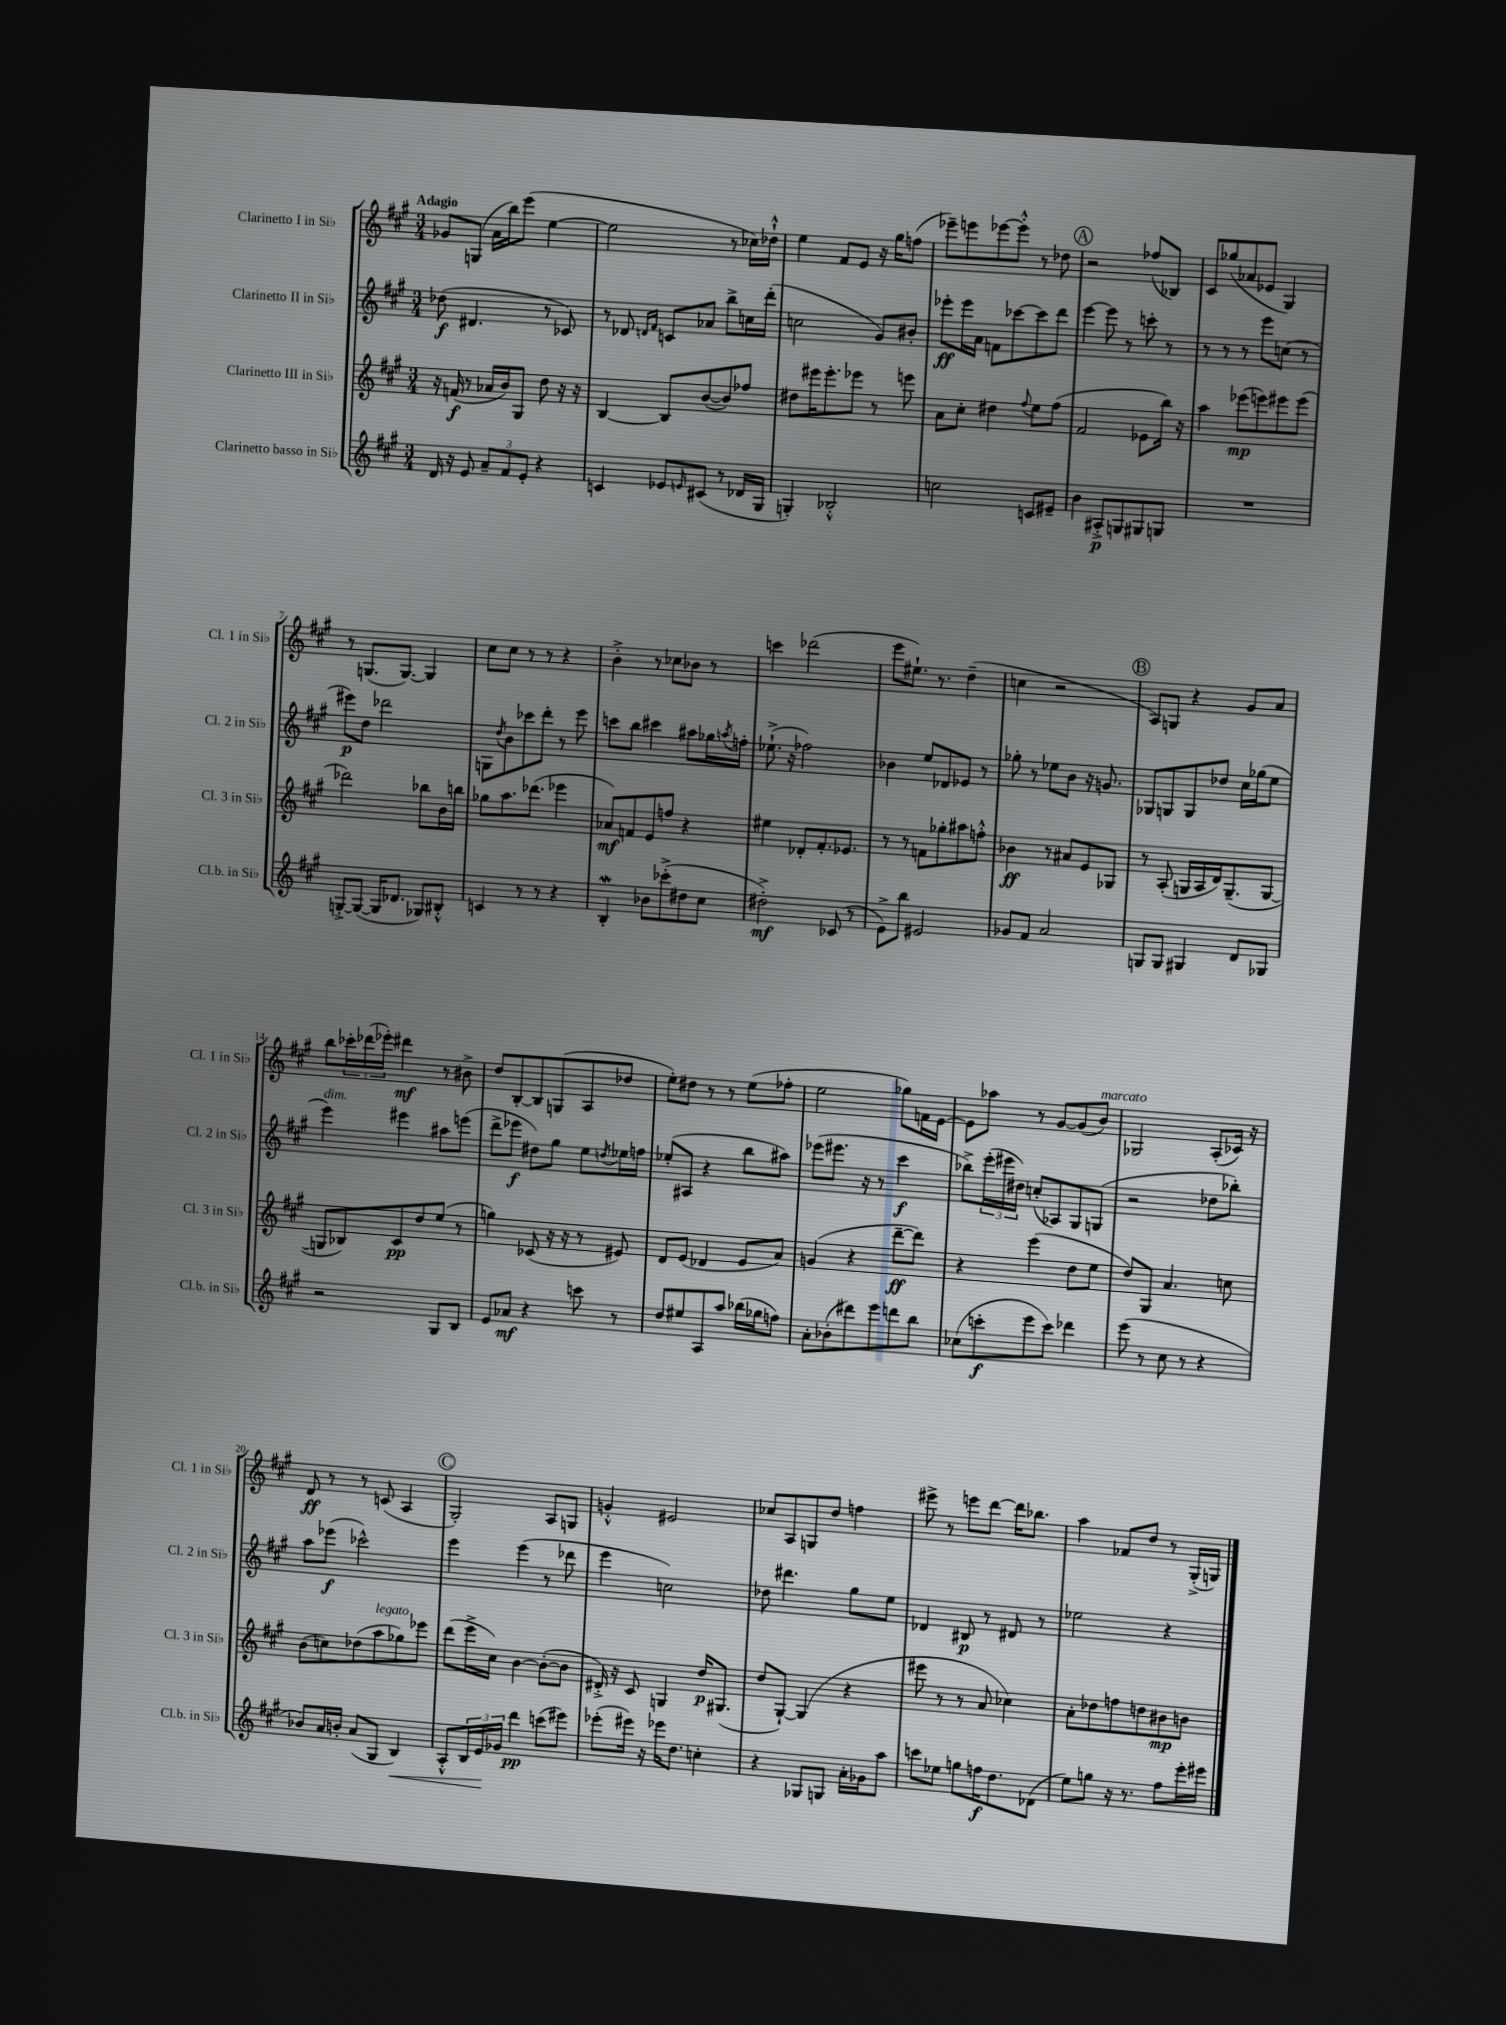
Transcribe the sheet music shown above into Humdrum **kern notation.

**kern	**dynam	**kern	**dynam	**kern	**dynam	**kern	**dynam
*part4	*part4	*part3	*part3	*part2	*part2	*part1	*part1
*staff4	*staff4	*staff3	*staff3	*staff2	*staff2	*staff1	*staff1
*I"Clarinetto basso in Si♭	*	*I"Clarinetto III in Si♭	*	*I"Clarinetto II in Si♭	*	*I"Clarinetto I in Si♭	*
*I'Cl.b. in Si♭	*	*I'Cl. 3 in Si♭	*	*I'Cl. 2 in Si♭	*	*I'Cl. 1 in Si♭	*
*clefG2	*	*clefG2	*	*clefG2	*	*clefG2	*
*k[f#c#g#]	*	*k[f#c#g#]	*	*k[f#c#g#]	*	*k[f#c#g#]	*
*M3/4	*	*M3/4	*	*M3/4	*	*M3/4	*
=1	=1	=1	=1	=1	=1	=1	=1
!	!	!	!	!	!	!LO:TX:a:B:t=Adagio	!
16d/	.	16r	.	(8dd-X\	f	8g-X/L	.
16r	.	(16fn/	f	.	.	.	.
8e/	.	8r	.	4.d#X/	.	(8Gn/J	.
12a~/L	.	16a-X/LL	.	.	.	16a\LL	.
.	.	16b/J)	.	.	.	16bb\J)	.
12f#/	.	.	.	.	.	.	.
.	.	8G#/J	.	.	.	(8eee\J	.
12e'/J	.	.	.	.	.	.	.
4r	.	8dd\	.	8r	.	[4ee\	.
.	.	16r	.	8c-X/)	.	.	.
.	.	16r	.	.	.	.	.
=2	=2	=2	=2	=2	=2	=2	=2
4cn/	.	[4B/	.	8r	.	2ee\]	.
.	.	.	.	8d-X/	.	.	.
.	.	.	.	16qqdn/LL	.	.	.
.	.	.	.	16qqf#/JJ	.	.	.
8e-X/L	.	8B/L]	.	8cn/L	.	.	.
16qqen/	.	.	.	.	.	.	.
(8c#X/J	.	([8b/	.	8a-X/J	.	.	.
8r	.	8b/])	.	8bb^\L	.	8r	.
16d-X/LL	.	8ff-X/J	.	16ccn\L	.	16cc-X\LL)	.
16G#/JJ	.	.	.	(16ddd'\JJ	.	16dd-X`^^\JJ	.
=3	=3	=3	=3	=3	=3	=3	=3
4Gn'/)	.	8dd#X\L	.	2ccn\	.	4ee\	.
.	.	16eee#X\K	.	.	.	.	.
.	.	8.eee#'\	.	.	.	.	.
2B-X'^^/	.	.	.	.	.	8f#/L	.
.	.	8eee-X\J	.	.	.	8e/J	.
.	.	8r	.	8g#/L)	.	16r	.
.	.	.	.	.	.	16gg#\KL	.
.	.	8eeen\	.	8b#X'/J	.	(8ffn\J	.
=4	=4	=4	=4	=4	=4	=4	=4
2ccn\	.	8a\L	.	8eee-X'\L	ff	8eee-X~\L)	.
.	.	8cc#'\J	.	16eee-\L	.	8eeen\	.
.	.	.	.	16a\JJ	.	.	.
.	.	4dd#X\	.	8fn\L	.	[8eee-X\	.
.	.	.	.	[8ccc-X\	.	8eee-'^^\J]	.
.	.	8qqff#/	.	.	.	.	.
8cn/L	.	8ee\L	.	8ccc-\]	.	8r	.
8e#X~/J	.	(8ff#\J	.	8ddd\J	.	8dd-X\	.
!!LO:REH:place=s1:t=A
=5	=5	=5	=5	=5	=5	=5	=5
4b\	.	2f#/	.	[4eee\	.	2r	.
8A#X'^/L	p	.	.	8eee\]	.	.	.
8Gn/	.	.	.	8r	.	.	.
8G#X/	.	8e-X\L	.	8cccn'\	.	(8ff-X/L	.
8Gn/J	.	16bb\Jk)	.	8r	.	8B-X/J)	.
.	.	16r	.	.	.	.	.
=6	=6	=6	=6	=6	=6	=6	=6
2.r	.	4aa\	.	8r	.	8c#/L	.
.	.	.	.	8r	.	(8gg-X/	.
.	.	(8eee-X\L	mp	8r	.	8a-X/	.
.	.	8eeen\)	.	8eee\L	.	8e-X/J	.
.	.	8eee#X\	.	(8ccn\J	.	4G#/)	.
.	.	(8eee#\J	.	8r	.	.	.
!!LO:LB:g=z
=7	=7	=7	=7	=7	=7	=7	=7
[8Gn'^/L	.	2ddd-X\)	.	8eee#X\L)	p	8r	.
(8G/J_	.	.	.	8dd\J	.	(8.Gn/L	.
16G/KL]	.	.	.	2ddd-X\	.	.	.
8.d-X/J	.	.	.	.	.	[8.G/J)	.
8G-X/L)	.	8bb-X\L	.	.	.	4G/]	.
8B#X'^^/J	.	16b\L	.	.	.	.	.
.	.	16bbn\JJ	.	.	.	.	.
=8	=8	=8	=8	=8	=8	=8	=8
4cn/	.	8gg-X\L	.	8Gn\L	.	8cc#\L	.
.	.	.	.	8qdd/	.	.	.
.	.	8.aa\	.	8b\	.	8cc#\J	.
8r	.	.	.	8ccc-X\	.	8r	.
.	.	(8.ddd-X\J	.	.	.	.	.
8r	.	.	.	8ddd'\J	.	8r	.
4r	.	4eee-X\	.	8r	.	4r	.
.	.	.	.	8eee\	.	.	.
=9	=9	=9	=9	=9	=9	=9	=9
4BW'/	.	8a-X/L)	mf	8cccn\L	.	4b'^\	.
.	.	8fn/	.	8bb\J	.	.	.
8b-X\L	.	8e/	.	4ccc#X\	.	8r	.
(8ccc-X'^\	.	8ffn/J	.	.	.	8cc-X\L	.
8dd#X\	.	4r	.	8aa#X\L	.	8b-X\J	.
8cc#\J	.	.	.	16gg-X\L	.	8r	.
.	.	.	.	8qaan/	.	.	.
.	.	.	.	16ffn'\JJ	.	.	.
=10	=10	=10	=10	=10	=10	=10	=10
2dd#X'^\)	mf	4ee#X\	.	(8.ee-X`^\	.	4cccn\	.
.	.	.	.	16r	.	.	.
.	.	8d-X'/L	.	2ff-X\)	.	(2ddd-X\	.
.	.	8.f#'/	.	.	.	.	.
(8c-X/	.	.	.	.	.	.	.
.	.	8.e-X/J	.	.	.	.	.
8r	.	.	.	.	.	.	.
=11	=11	=11	=11	=11	=11	=11	=11
8e^\L)	.	8r	.	4b-X\	.	8eee\L	.
8bb\J	.	8r	.	.	.	8.ee#X`\J)	.
2e#X/	.	8fn\L	.	8ee/L	.	.	.
.	.	.	.	.	.	8.r	.
.	.	8gg-X'\	.	8d-X/	.	.	.
.	.	8aa#X\	.	8e-X/J	.	(4dd~\	.
.	.	8ffn'^^\J	.	8r	.	.	.
=12	=12	=12	=12	=12	=12	=12	=12
8g-X/L	.	4b-X\	ff	8gg-X'\	.	4ccn\	.
8f#/J	.	.	.	8r	.	.	.
2a/	.	8r	.	8ee-X\L	.	2r	.
.	.	8a#X/L	.	8b\J	.	.	.
.	.	8e/	.	16r	.	.	.
.	.	.	.	8.gn/	.	.	.
.	.	8G-X/J	.	.	.	.	.
!!LO:REH:place=s1:t=B
=13	=13	=13	=13	=13	=13	=13	=13
8Gn/L	.	8r	.	8G-X/L	.	8A/L)	.
8G/J	.	(8A'/	.	8Gn/	.	8Gn/J	.
4G#X/	.	16Gn/LL	.	8G/	.	4r	.
.	.	16A/	.	.	.	.	.
.	.	16d/J)	.	8dd-X/J	.	.	.
.	.	(8.G~/	.	.	.	.	.
8d/L	.	.	.	16cc#\LL	.	8g#/L	.
.	.	.	.	(16gg-X\J	.	.	.
8G-X/J	.	[8G/J	.	8ee\J	.	8a/J	.
!!LO:LB:g=z
=14	=14	=14	=14	=14	=14	=14	=14
!	!	!	!	!LO:TX:a:i:t=dim.	!	!	!
2r	.	8Gn/L]	.	4eee\)	.	8bb\L	.
.	.	8B-X/)	.	.	.	24ccc-X'\L	.
.	.	.	.	.	.	(24ddd-X\	.
.	.	.	.	.	.	24eee-X'\JJ)	.
.	.	8c#/	pp	4eee#X\	.	4ddd#X\	mf
.	.	8dd/	.	.	.	.	.
8G#/L	.	(8ee/J	.	8aa#X\L	.	8r	.
8B/J	.	8r	.	(8eeen\J	.	8b#X^\	.
=15	=15	=15	=15	=15	=15	=15	=15
8e/L	.	4ggn\)	.	8ddd^\L	.	8dd/L	.
8a-X/J	mf	.	.	8eee-X\J	f	[8B'/	.
4r	.	(8c-X/	.	8dd#X\L)	.	8B/]	.
.	.	16r	.	8gg#\J	.	(8Gn/	.
.	.	16r	.	.	.	.	.
8cccn\	.	8r	.	8ee\L	.	8A/	.
.	.	.	.	8qddn/	.	.	.
8r	.	8e#X/)	.	16ee-X\L	.	8dd-X/J	.
.	.	.	.	16ffn\JJ	.	.	.
=16	=16	=16	=16	=16	=16	=16	=16
8dd/L	.	8d/L	.	(8ee-X'/L	.	8ee'\L)	.
8ee#X/	.	(8e/J	.	8A#X/J	.	8dd#X\J	.
8A/	.	4d-X/	.	4r	.	8r	.
8aa/J	.	.	.	.	.	8r	.
(16bb-X\LL	.	8e/L	.	8bb\L	.	(8ee\L	.
16gg-X\J	.	.	.	.	.	.	.
8ffn\J)	.	8a/J)	.	8aa#X\J)	.	8ff-X'\J	.
=17	=17	=17	=17	=17	=17	=17	=17
8a'\L	.	(4gn/	.	(8eee-X\L	.	2ee\	.
(8b-X'\	.	.	.	8.eee#X\J	.	.	.
8ddd#X\)	.	4r	.	.	.	.	.
.	.	.	.	16r	.	.	.
8eee\	.	.	.	8r	.	.	.
8dddn\	.	[8ddd~\L	ff	4ccc#\	f	8gg-X\L)	.
8bb\J	.	8ddd\J])	.	.	.	16fn\L	.
.	.	.	.	.	.	[16e\JJ	.
=18	=18	=18	=18	=18	=18	=18	=18
(8cc-X\L	.	4r	.	8bb-X^\L)	.	8e\L]	.
8cccn'\	f	.	.	(24eee'\L	.	8aa-X\J	.
.	.	.	.	24eee#X\	.	.	.
.	.	.	.	24dd#X\JJ)	.	.	.
8eee\	.	(4eee\	.	(8ccn'/L	.	8r	.
8ccc\J)	.	.	.	8A-X/)	.	[8g#/L	.
4ddd-X\	.	8dd\L	.	8G#/	.	(8g#/]	.
!	!	!	!	!	!	!LO:TX:a:i:t=marcato	!
.	.	8ee\J	.	(8Gn/J	.	8b/J)	.
=19	=19	=19	=19	=19	=19	=19	=19
(8eee\	.	8dd/L)	.	2r	.	2G-X/	.
8r	.	8G#/J	.	.	.	.	.
8cc#\	.	4.a/	.	.	.	.	.
8r	.	.	.	.	.	.	.
4r	.	.	.	8dd-X\L	.	(8A'/L	.
.	.	8ccn\	.	8bb-X'\J)	.	16c-X/Jk)	.
.	.	.	.	.	.	16r	.
!!LO:LB:g=z
=20	=20	=20	=20	=20	=20	=20	=20
8b-X/L)	.	(8b\L	.	8aa\L	.	8d/	ff
16a/L	.	8ccn\)	.	(8eee-X\J	f	8r	.
16bn'/JJ	.	.	.	.	.	.	.
(8a/L	.	(8dd-X\	.	2ccc-X^^\)	.	8r	.
!	!	!LO:TX:a:i:t=legato	!	!	!	!	!
8G#/J	.	8aa\	.	.	.	(8cn/	.
!	!LO:HP:b	!	!	!	!	!	!
4B/)	<	8gg-X\)	.	.	.	4A/	.
.	.	8eee-X\J	.	.	.	.	.
!!LO:REH:place=s1:t=C
=21	=21	=21	=21	=21	=21	=21	=21
8A'^^/L	.	(8ddd\L	.	4eee\	.	2G#'/)	.
24B/L	.	16eee^\L	.	.	.	.	.
24e/	.	.	.	.	.	.	.
.	.	16cc#\JJ)	.	.	.	.	.
24g-X/JJ	[	.	.	.	.	.	.
4ddd\	pp	[4b\	.	(4eee\	.	.	.
(8cccn\L	.	(8b'\L_	.	8r	.	8A/L	.
8eee#X\J)	.	8b\J]	.	8ddd-X\	.	8Gn/J	.
=22	=22	=22	=22	=22	=22	=22	=22
(8eee-X'\L	.	16d#X'^/)	.	4eee\	.	4gn'^^/	.
.	.	16r	.	.	.	.	.
16eee#X\Jk)	.	8c#/	.	.	.	.	.
16r	.	.	.	.	.	.	.
16eee-X\KL	.	4Gn/	.	2ccn\)	.	2e#X/	.
8.dd\J	.	.	.	.	.	.	.
4ccn'\	.	16dd/KL	p	.	.	.	.
.	.	(8.G#X/J	.	.	.	.	.
=23	=23	=23	=23	=23	=23	=23	=23
4r	.	8dd/L	.	8dd-X\	.	8cc-X/L	.
.	.	[8G#`/J)	.	4.ddd#X\	.	8A/	.
8G-X/L	.	(4G#/]	.	.	.	8Gn/	.
8Gn/J	.	.	.	.	.	8dd/J	.
16a'\LL	.	4r	.	8gg#\L	.	4ffn\	.
16g-X\J	.	.	.	.	.	.	.
8aa\J	.	.	.	8ee\J	.	.	.
=24	=24	=24	=24	=24	=24	=24	=24
8cccn\L	.	8eee#X\	.	4d-X/	.	8eee#X^\	.
8ee-X\J	.	8r	.	.	.	8r	.
8ggn\L	.	8r	.	8B#X/	p	8eeen\L	.
16ffn\K	f	8a/	.	8r	.	[8ddd\J	.
8.dd\	.	.	.	.	.	.	.
.	.	4cc-X\)	.	8d#X/	.	16ddd\KL]	.
.	.	.	.	.	.	8.bb-X\J	.
(8d-X\J	.	.	.	8r	.	.	.
=25	=25	=25	=25	=25	=25	=25	=25
8ee\L)	.	8a'\L	.	2ee-X\	.	4aa\	.
8ggn\J	.	8dd-X\	.	.	.	.	.
16r	.	8ffn\	.	.	.	8f-X/L	.
8.r	.	.	.	.	.	.	.
.	.	8ddn\	.	.	.	8dd/J	.
8ff#\L	.	8b#X\	mp	4r	.	8r	.
16eee'\L	.	8bn\J	.	.	.	(16G#'^/LL	.
16eee#X\JJ	.	.	.	.	.	16Gn/JJ)	.
==	==	==	==	==	==	==	==
*-	*-	*-	*-	*-	*-	*-	*-
